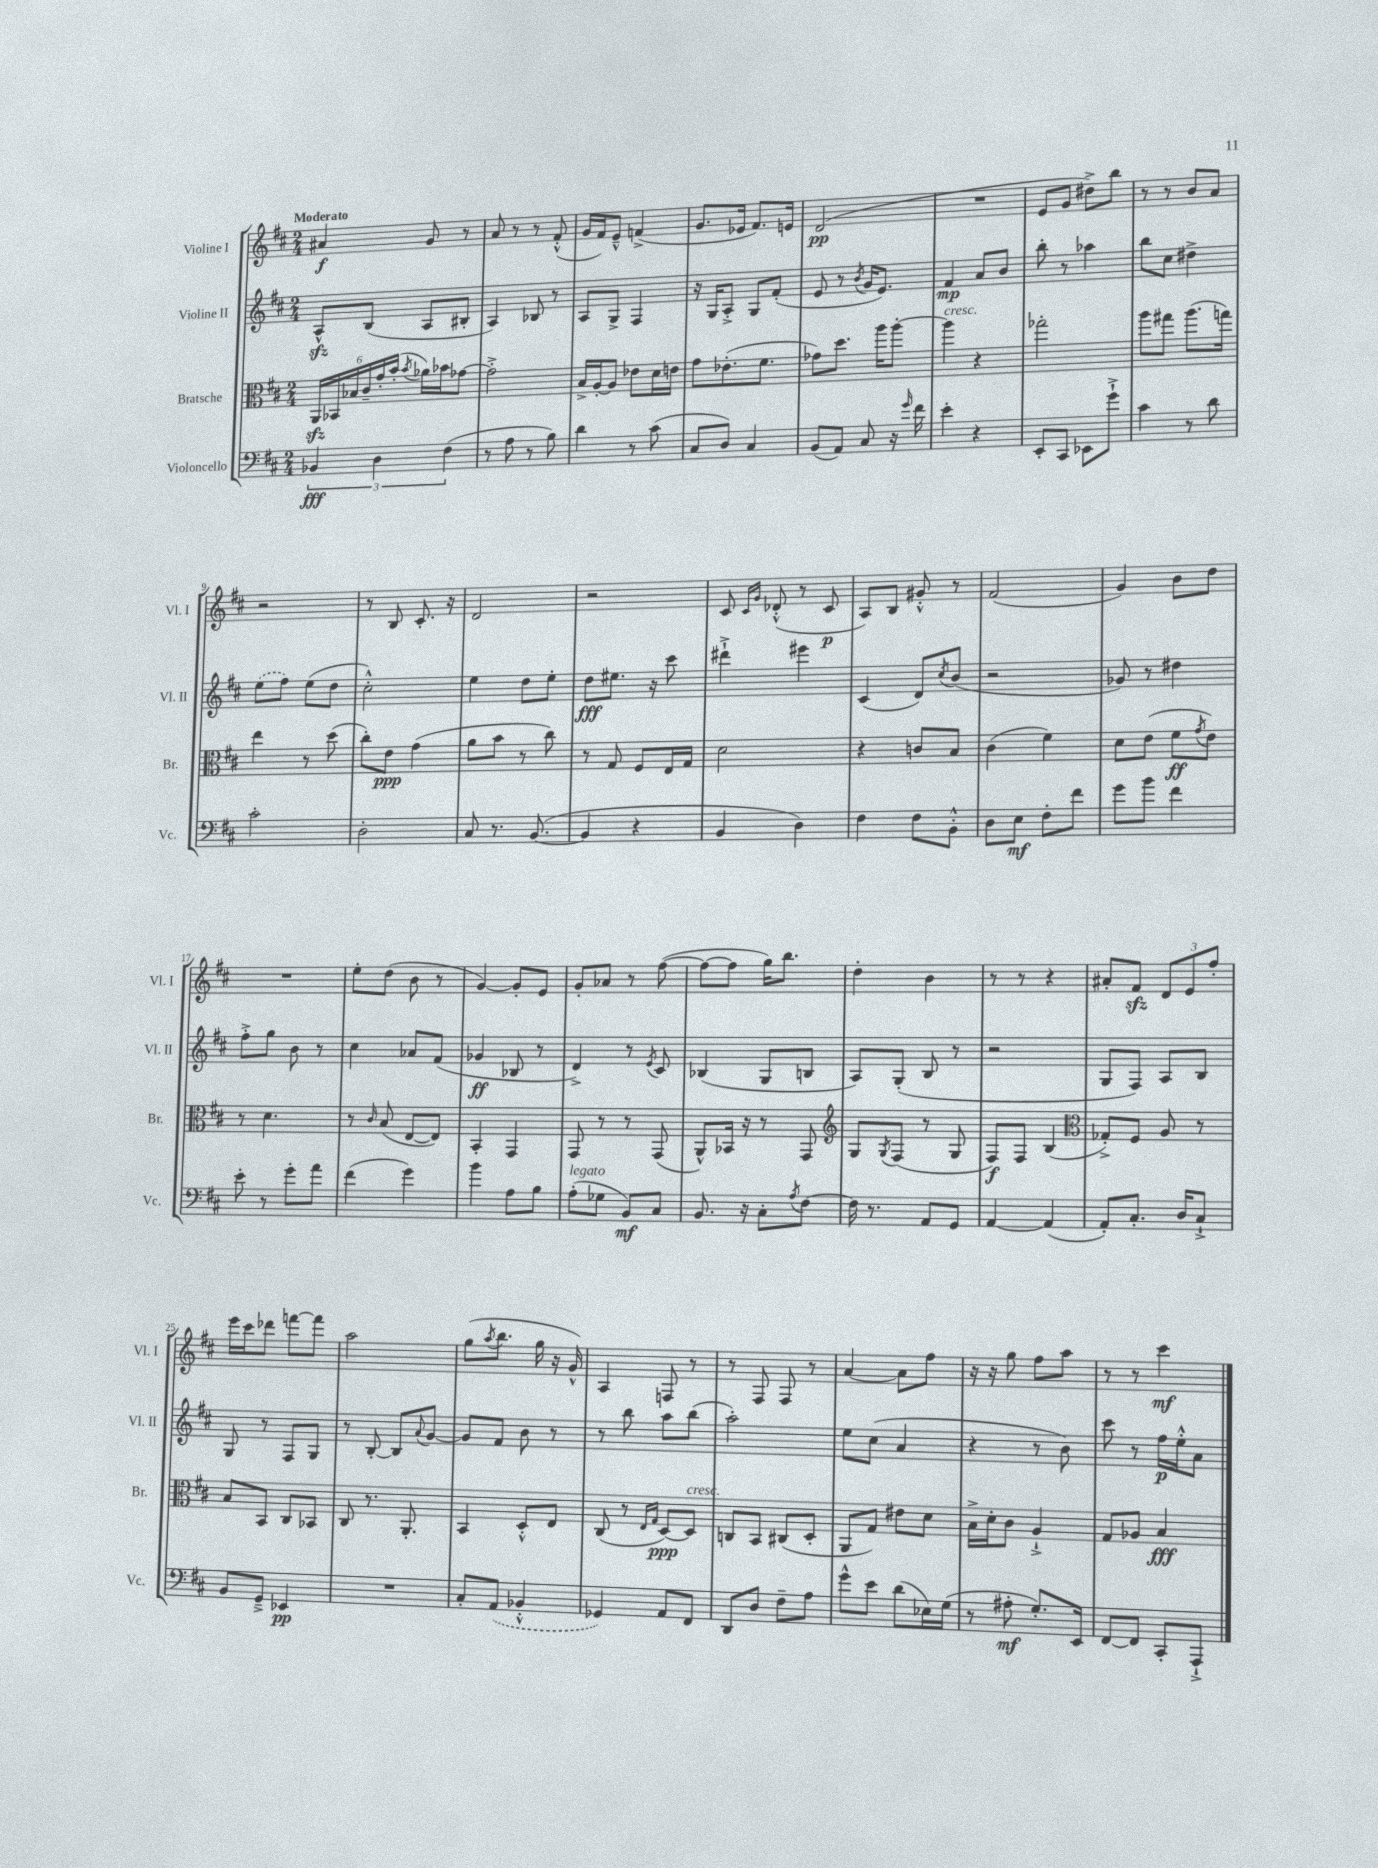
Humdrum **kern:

**kern	**kern	**kern	**kern
*staff4	*staff3	*staff2	*staff1
*clefF4	*clefC3	*clefG2	*clefG2
*k[f#c#]	*k[f#c#]	*k[f#c#]	*k[f#c#]
*M2/4	*M2/4	*M2/4	*M2/4
6BB-	24AA	8A^^	4a#
.	24BB-	.	.
.	24B-	.	.
.	24c#~	(8B	.
6D	24g'	.	.
.	(24b'	.	.
.	8qb	.	.
.	16a-)	8A	8g
.	16b-	.	.
(6F#	.	.	.
.	[8g-	8B#'	8r
=	=	=	=
8r	2g-'^]	4A)	8a
8A	.	.	8r
8r	.	8B-	8r
8B)	.	8r	(8f#'^^
=	=	=	=
4d	16B^	8A	16g
.	[16A'	.	16f#)
.	8A]	8G^	8e~^^
8r	8e-	4F#	(4f^
(8c#	16d	.	.
.	16e	.	.
=	=	=	=
8C#	8g	16r	8.g
.	.	16G	.
8D)	(8.e-'	8A'^	.
.	.	.	16e-
4C#	.	8G	8.f#)
.	8.f#	.	.
.	.	(8f#'	.
.	.	.	16e
=	=	=	=
(8BB	8g-)	8e	(2d
8AA)	8.dd	8r	.
.	.	8qb	.
8C#	.	16g	.
.	16aa	8.e)	.
16r	[8aa'	.	.
16qqg	.	.	.
16f#	.	.	.
=	=	=	=
4e'	4aa]	4f#	2r
4r	4r	8a	.
.	.	8b	.
=	=	=	=
8EE'	2gg-'	8bb'	8e
8CC#	.	8r	8g
8EE-	.	4aa-	8dd#^)
8g`^	.	.	8bb
=	=	=	=
4c#	8aa	8bb	8r
.	8gg#	8cc#	8r
8r	(8.aa	4dd#^	8b
8d	.	.	8a
.	16gg)	.	.
=	=	=	=
2c#'	4ee	(8ee	2r
.	.	8ff#)	.
.	8r	(8ee	.
.	(8dd	8dd	.
=	=	=	=
2D'	8cc#')	2cc#'^^)	8r
.	8e	.	8B
.	(4g	.	8.c#'
.	.	.	16r
=	=	=	=
8C#	8a	4ee	2d
8.r	8b	.	.
.	8r	8dd	.
([8.BB	.	.	.
.	8cc#)	8ee'	.
=	=	=	=
4BB]	8r	8dd	2r
.	8G	8.ee#	.
4r	8F#	.	.
.	.	16r	.
.	16E	8ccc#	.
.	16G	.	.
=	=	=	=
4BB	2d	4ddd#`^	8c#
.	.	.	16qqc#
.	.	.	16qqg
.	.	.	(8d-'^^
4D)	.	4eee#	8r
.	.	.	8c#
=	=	=	=
4F#	4r	(4c#	8A)
.	.	.	8B
8F#	8c	8d)	8g#'^^
.	.	8qcc#	.
8BB'^^	8B	(8b	8r
=	=	=	=
8D	(4c#	2r	(2f#
8E	.	.	.
8F#'	4f#)	.	.
8f#	.	.	.
=	=	=	=
8g	8d	8g-)	4g)
8b	(8e	8r	.
4f#	8f#	4dd#	8b
.	8qg	.	.
.	8e)	.	8dd
=	=	=	=
8e'	8r	8ff#'^	2r
8r	4.d	8gg	.
8g'	.	8b	.
8a	.	8r	.
=	=	=	=
(4f#	8r	4cc#	8ee'
.	16qqc#	.	.
.	(8B	.	(8dd
4g)	[8E	8a-	8b
.	8E])	(8f#	8r
=	=	=	=
4b	4BB'	4g-	[4g)
8A	4GG	8B-	8g']
8B	.	8r	8e
=	=	=	=
(8A'	8GG	4d^)	8g'
8G-	8r	.	8a-
8BB)	8r	8r	8r
.	.	8qe	.
8C#	(8GG	8c#	([8ff#
=	=	=	=
8.BB	8AA^^)	(4B-	8ff#_
.	16BB-	.	8ff#]
16r	16r	.	.
8C#'	8r	8G	16gg)
.	.	.	8.bb
8qA	.	.	.
[8F#	8GG	8B	.
=	=	=	=
*	*clefG2	*	*
16F#]	8G	8A)	4dd'
8.r	.	.	.
.	8qG	.	.
.	(8F#	(8G'	.
8AA	8r	8B	4b
8GG	8G	8r	.
=	=	=	=
[4AA	8F#)	2r	8r
.	8F#	.	8r
(4AA]	(4B	.	4r
=	=	=	=
*	*clefC3	*	*
8AA')	8G-'^)	8G	8a#'
8.C#'	8F#	8F#)	8f#
.	8A	8A	12d
16D	.	.	.
.	.	.	12e
8C#`^	8r	8B	.
.	.	.	12ff#'
=	=	=	=
8BB	8B	8G	16eee
.	.	.	16ccc#
8GG~^	8BB	8r	8ddd-
4EE-	8C#	8F#	[8fff
.	8BB-	8G	8fff]
=	=	=	=
2r	8C#	8r	2aa
.	8.r	[8B'	.
.	.	8B]	.
.	8.AA'	.	.
.	.	8qqa	.
.	.	[8g	.
=	=	=	=
8C#'	4BB	8g]	(8gg
.	.	.	8qaa
(8AA	.	8f#	8.bb
4BB-'^^	8D'^^	8b	.
.	.	.	16gg
.	8E	8r	16r
.	.	.	16g^^)
=	=	=	=
4GG-)	(8C#	8r	4A
.	8r	8bb	.
.	16qqE	.	.
.	16qqG	.	.
8AA	[8D)	8aa	8F
8FF#	8D]	(8bb	8r
=	=	=	=
8DD	8C	2aa')	8r
8D	8BB	.	8F#
8F#~	(8C#	.	8F#
8A	8D'	.	8r
=	=	=	=
8g^^	8AA	8ee	[4a
8e	8G)	(8cc#	.
(8d	8e#	4a	8a]
16E-)	8d	.	8ff#
(16G	.	.	.
=	=	=	=
8r	16B^	4r	16r
.	16d'	.	16r
8A#'	8c#	.	8gg
8.G')	4A`^	8r	8ff#
.	.	8b)	8aa
16EE	.	.	.
=	=	=	=
[8FF#	8G	8ccc#	8r
8FF#]	8A-	8r	8r
8CC#'	4B	16ff#	4ccc#
.	.	16ee'^^	.
8AAA`^	.	8a	.
==	==	==	==
*-	*-	*-	*-
